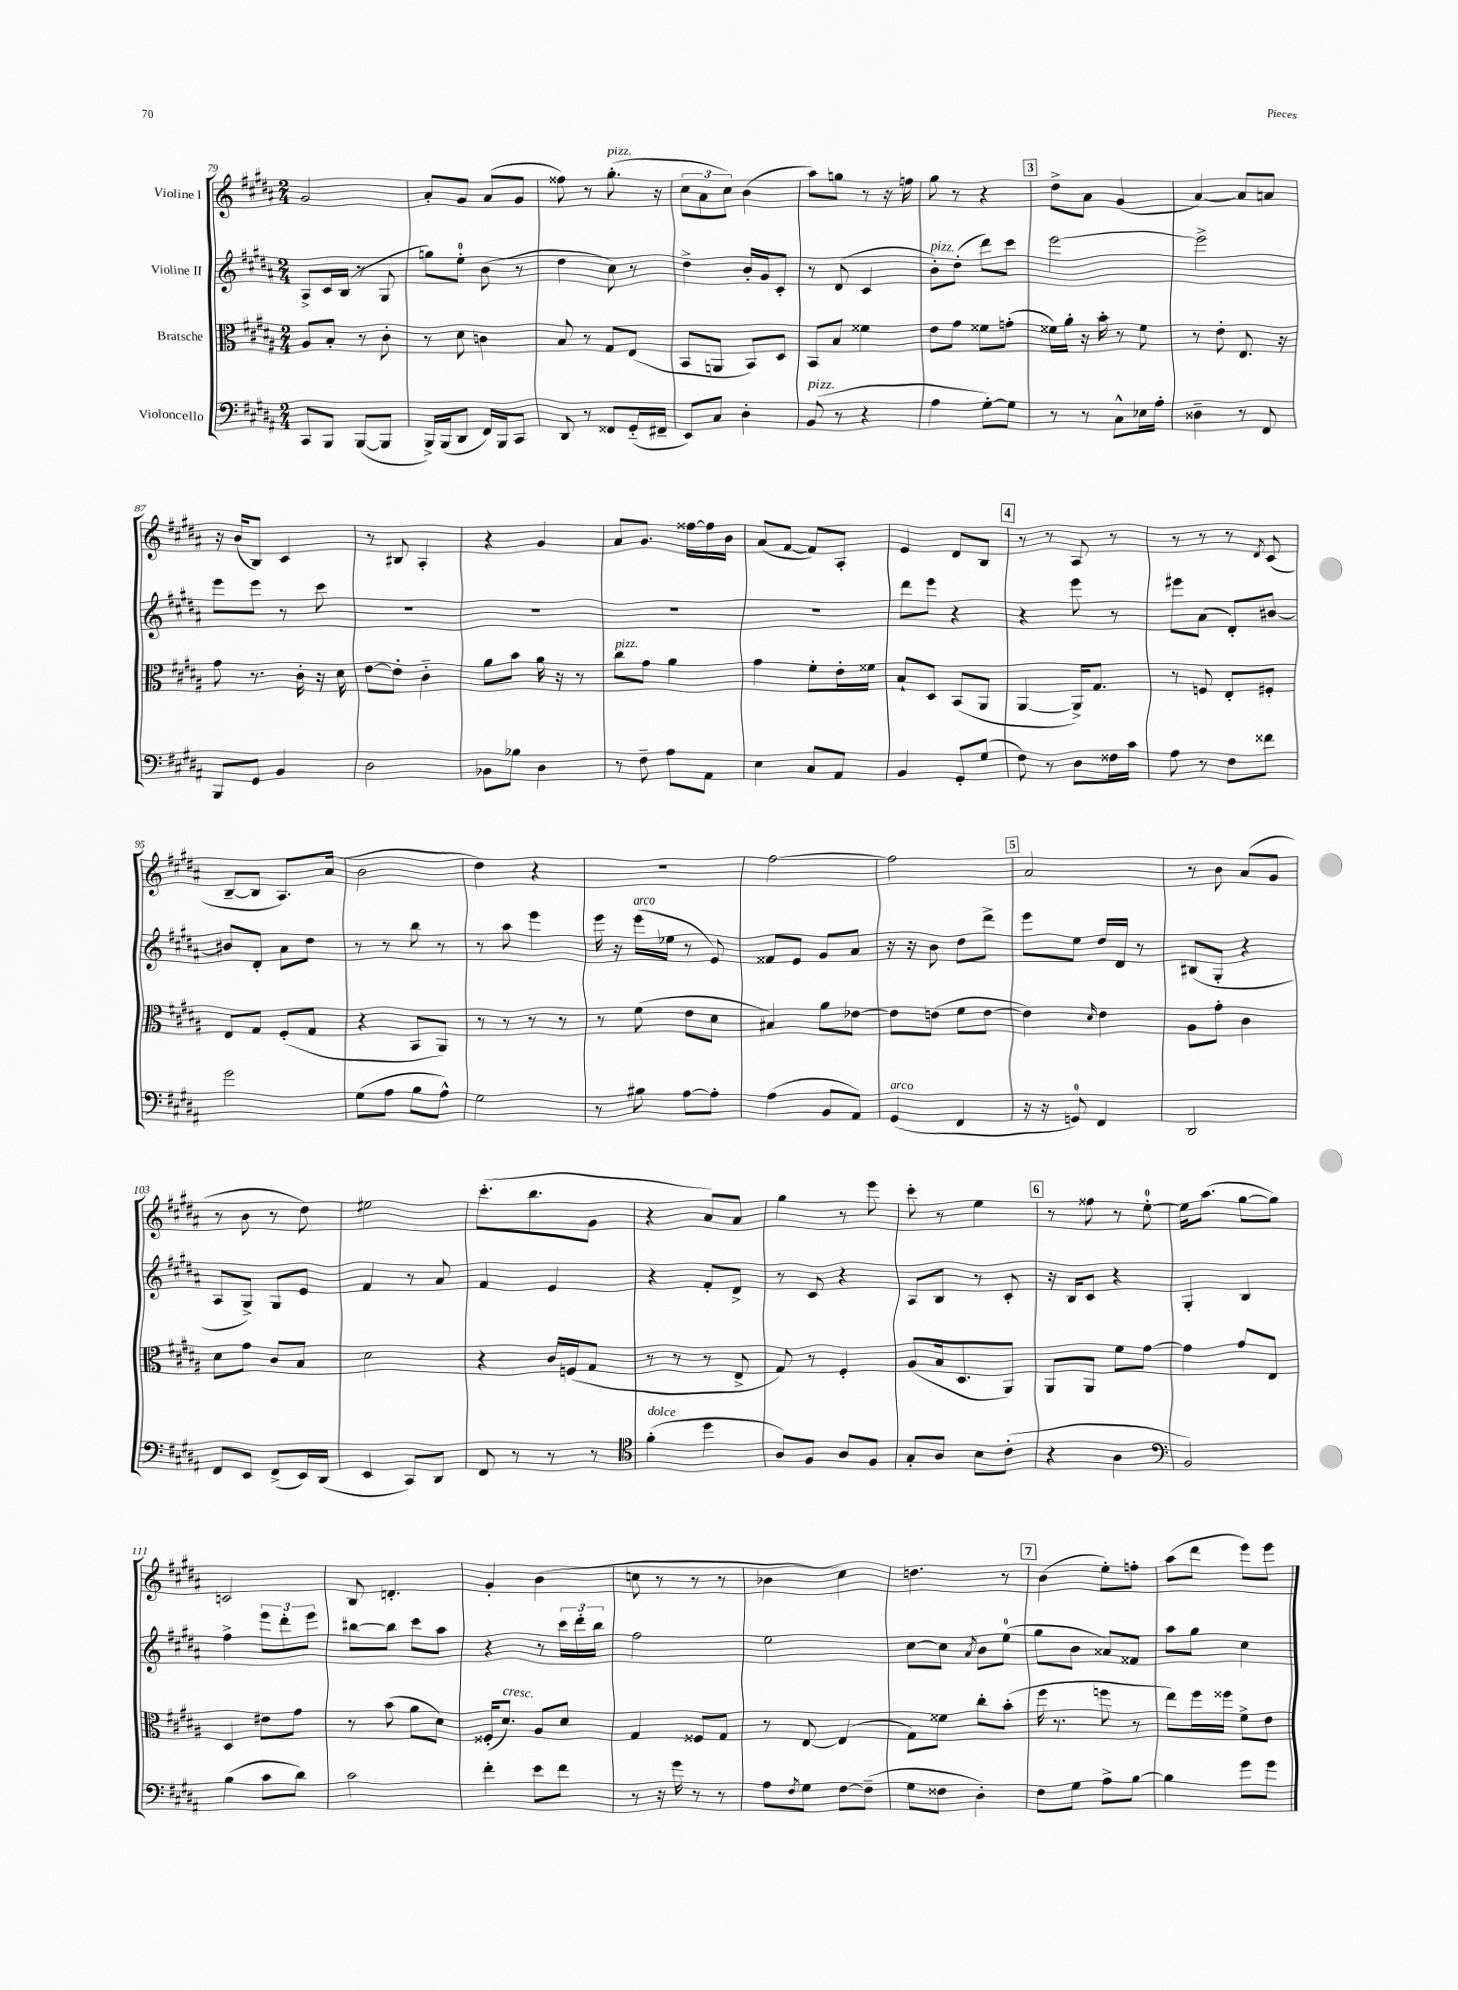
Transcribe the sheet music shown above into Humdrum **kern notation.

**kern	**kern	**kern	**kern
*staff4	*staff3	*staff2	*staff1
*clefF4	*clefC3	*clefG2	*clefG2
*k[f#c#g#d#a#]	*k[f#c#g#d#a#]	*k[f#c#g#d#a#]	*k[f#c#g#d#a#]
*M2/4	*M2/4	*M2/4	*M2/4
8CC#	8A#	8A#^	2g#
8BBB	8B'	16c#	.
.	.	(16B	.
([8BBB	8r	8r	.
8BBB]	8c#'	8G#	.
=	=	=	=
16BBB^)	8r	8gg)	8a#'
(16BBB	.	.	.
8DD#	8d#	8ee'	8g#
16FF#)	4c	(8b	(8a#
16BBB	.	.	.
8CC#	.	8r	8g#
=	=	=	=
8DD#	8B	4dd#	8ff##)
8r	8r	.	8r
8FF##	8G#	8cc#)	(8.gg#'
(16GG#'~	(8E	8r	.
16FF#~	.	.	16r
=	=	=	=
8EE)	8BB	4dd#^	12cc#
.	.	.	12a#
8C#	8AA	.	.
.	.	.	12cc#)
4D#'	8BB)	16b'	(4b
.	.	16g#	.
.	8D#	8c#'	.
=	=	=	=
(8BB	8BB	8r	8aa#)
8r	8B	(8d#	8gg
4r	4f##	4c#	8r
.	.	.	16r
.	.	.	16ff
=	=	=	=
4A#	8e	8b')	8gg#
.	8g#	(8dd#'	8r
[8G#')	8f##	8ddd#)	4r
8G#]	(8g'	8ccc#	.
=	=	=	=
8r	16f##)	[2eee	8dd#^
.	16a#'	.	.
8r	16r	.	8a#
.	16b'	.	.
8C#^^	8r	.	(4g#
16E-	8f##	.	.
16A#'	.	.	.
=	=	=	=
4D##~	8r	2eee^]	[4a#)
.	8e'	.	.
8r	8.E	.	8a#]
8FF#	.	.	8a
.	16r	.	.
=	=	=	=
8BBB	8g#	8eee	16r
.	.	.	(16b
8GG#	8.r	8eee	8B)
4BB	.	8r	4c#
.	16c#'	.	.
.	16r	8ccc#	.
.	16d#	.	.
=	=	=	=
2D#	[8e	2r	8r
.	8e']	.	8B#
.	4c#'~	.	4A#'
=	=	=	=
8BB-	8a#	2r	4r
8B-	8b	.	.
4D#	16a#	.	4g#
.	16r	.	.
.	8r	.	.
=	=	=	=
8r	8cc#	2r	8a#
8F#~	8g#	.	8.g#
8A#	4a#	.	.
.	.	.	[16ff##
8AA#	.	.	16ff##]
.	.	.	16b
=	=	=	=
4E	4g#	2r	(8a#
.	.	.	[8f#
8C#	8f#'	.	8f#])
8AA#	16e'	.	8A#'
.	16f##	.	.
=	=	=	=
4BB	8B`	8ddd#	4e
.	8D#	8eee	.
8GG#'	(8BB	4r	8d#
(8G#	8AA#	.	8B
=	=	=	=
8F#)	[4AA#	4r	8r
8r	.	.	8r
8D#	16AA#^])	8eee	8A#
.	8.G#	.	.
16F##	.	8r	8r
16c#	.	.	.
=	=	=	=
8A#	8r	8eee#	8r
8r	8F	(8a#	8r
8F#	8E'	8d#')	8r
.	.	.	8qd#
8f##	8F#'	[8b#	(8c#
=	=	=	=
2g#	8E	8b#]	[8B~
.	8G#	8d#'	8B]
.	(8F#'	8a#	8.A#)
.	8G#	8dd#	.
.	.	.	(16a#
=	=	=	=
(8G#	4r	8r	2b
8A#	.	8r	.
8B	8BB	8bb	.
8A#^^)	8AA#)	8r	.
=	=	=	=
2G#	8r	8r	4dd#)
.	8r	8aa#	.
.	8r	4eee	4r
.	8r	.	.
=	=	=	=
8r	8r	16eee	2r
.	.	16r	.
8B#	(8f#	(16eee	.
.	.	16ee-	.
[8A#	8e	8r	.
8A#']	8d#	8e)	.
=	=	=	=
(4A#	4B#)	8f##	[2ff#
.	.	8e	.
8BB	8a#	8g#	.
8AA#)	[8e-	8a#	.
=	=	=	=
(4GG#	8e-]	16r	2ff#]
.	.	16r	.
.	(8e	8b	.
4FF#	8f#	8dd#	.
.	[8e	8ddd#^	.
=	=	=	=
16r	4e])	8eee	2a#
16r	.	.	.
8GG)	.	8ee	.
.	16qqd#	.	.
4FF#	4e	16dd#	.
.	.	16d#	.
.	.	8r	.
=	=	=	=
2DD#	8A#	(8B#	8r
.	8g#'	8G#'	8b
.	4c#	4r	(8a#
.	.	.	8g#
=	=	=	=
8FF#	8d#	8A#	8r
8EE	8g#	8G#^)	8b
(8FF#^	8c#	8G#	8r
16EE)	8B	8e	8dd#)
(16DD#	.	.	.
=	=	=	=
4EE	2d#	4f#	2ee#
8CC#)	.	8r	.
8DD#	.	8a#	.
=	=	=	=
8FF#	4r	4f#	(8.ccc#'
8r	.	.	.
.	.	.	8.bb
8r	16c#	4e	.
.	(16F	.	.
8r	8G#	.	8g#
=	=	=	=
*clefC4	*	*	*
(4f#'	8r	4r	4r
.	8r	.	.
4dd#	8r	8f#'	8a#)
.	8E^	8d#^	8a#
=	=	=	=
8A#)	8G#)	8r	4gg#
8F#	8r	8c#	.
8A#	4F#'	4r	8r
8F#	.	.	8eee
=	=	=	=
8G#'	(8A#	8A#	8ccc#'
8A#	16B	8B	8r
.	8.D#	.	.
8B	.	8r	4ee
(8c#'	8AA#)	8c#'	.
=	=	=	=
4r	8AA#	16r	8r
.	.	16B	.
.	8AA#	8c#	8ff##
4A#	8f#	4r	8r
.	[8g#	.	[8ee'
=	=	=	=
*clefF4	*	*	*
2BB)	4g#]	4G#'	16ee]
.	.	.	(8.aa#
.	8g#	4B	[8gg#
.	8E	.	8gg#])
=	=	=	=
(4B	4D#	4ff#^	2c
8c#	8e#	12eee	.
.	.	12ddd#'	.
8d#)	8g#	.	.
.	.	12eee	.
=	=	=	=
2c#	8r	[8bb#	8B
.	(8b	8bb#]	4.d'
.	8a#	8ccc#	.
.	8d#)	8aa#	.
=	=	=	=
4f#'	(16F##'	4r	4g#'
.	8.d#)	.	.
8e	8A#	8r	(4b
8f#	8d#	24ccc#	.
.	.	24ddd#'	.
.	.	24bb	.
=	=	=	=
8r	4G#	2ff#	8cc
16r	.	.	8r
16g#	.	.	.
8r	8F##	.	8r
8r	8G#	.	8r
=	=	=	=
8A#	8r	2ee	4b-
8qF#	.	.	.
8G#	[8E	.	.
[8F#	(4E]	.	4cc#)
(8F#~]	.	.	.
=	=	=	=
8G#	8G#)	[8cc#	4.dd
8F##	8f##	8cc#]	.
.	.	8qa#	.
4D#')	8cc#'	8b	.
.	(8b'	(8ee	8r
=	=	=	=
8F#	16ff#	8gg#	(4b
.	8.r	.	.
8G#	.	8b	.
8A#^	8ff	8a##)	8ee')
[8B	8r	8f##	8ff'
=	=	=	=
4B]	8ee)	8aa#	(8aa#
.	16ff#	8gg#	8ddd#
.	16ff##	.	.
8g#	8f#^	4cc#	8eee)
8g#	8e	.	8eee
==	==	==	==
*-	*-	*-	*-
